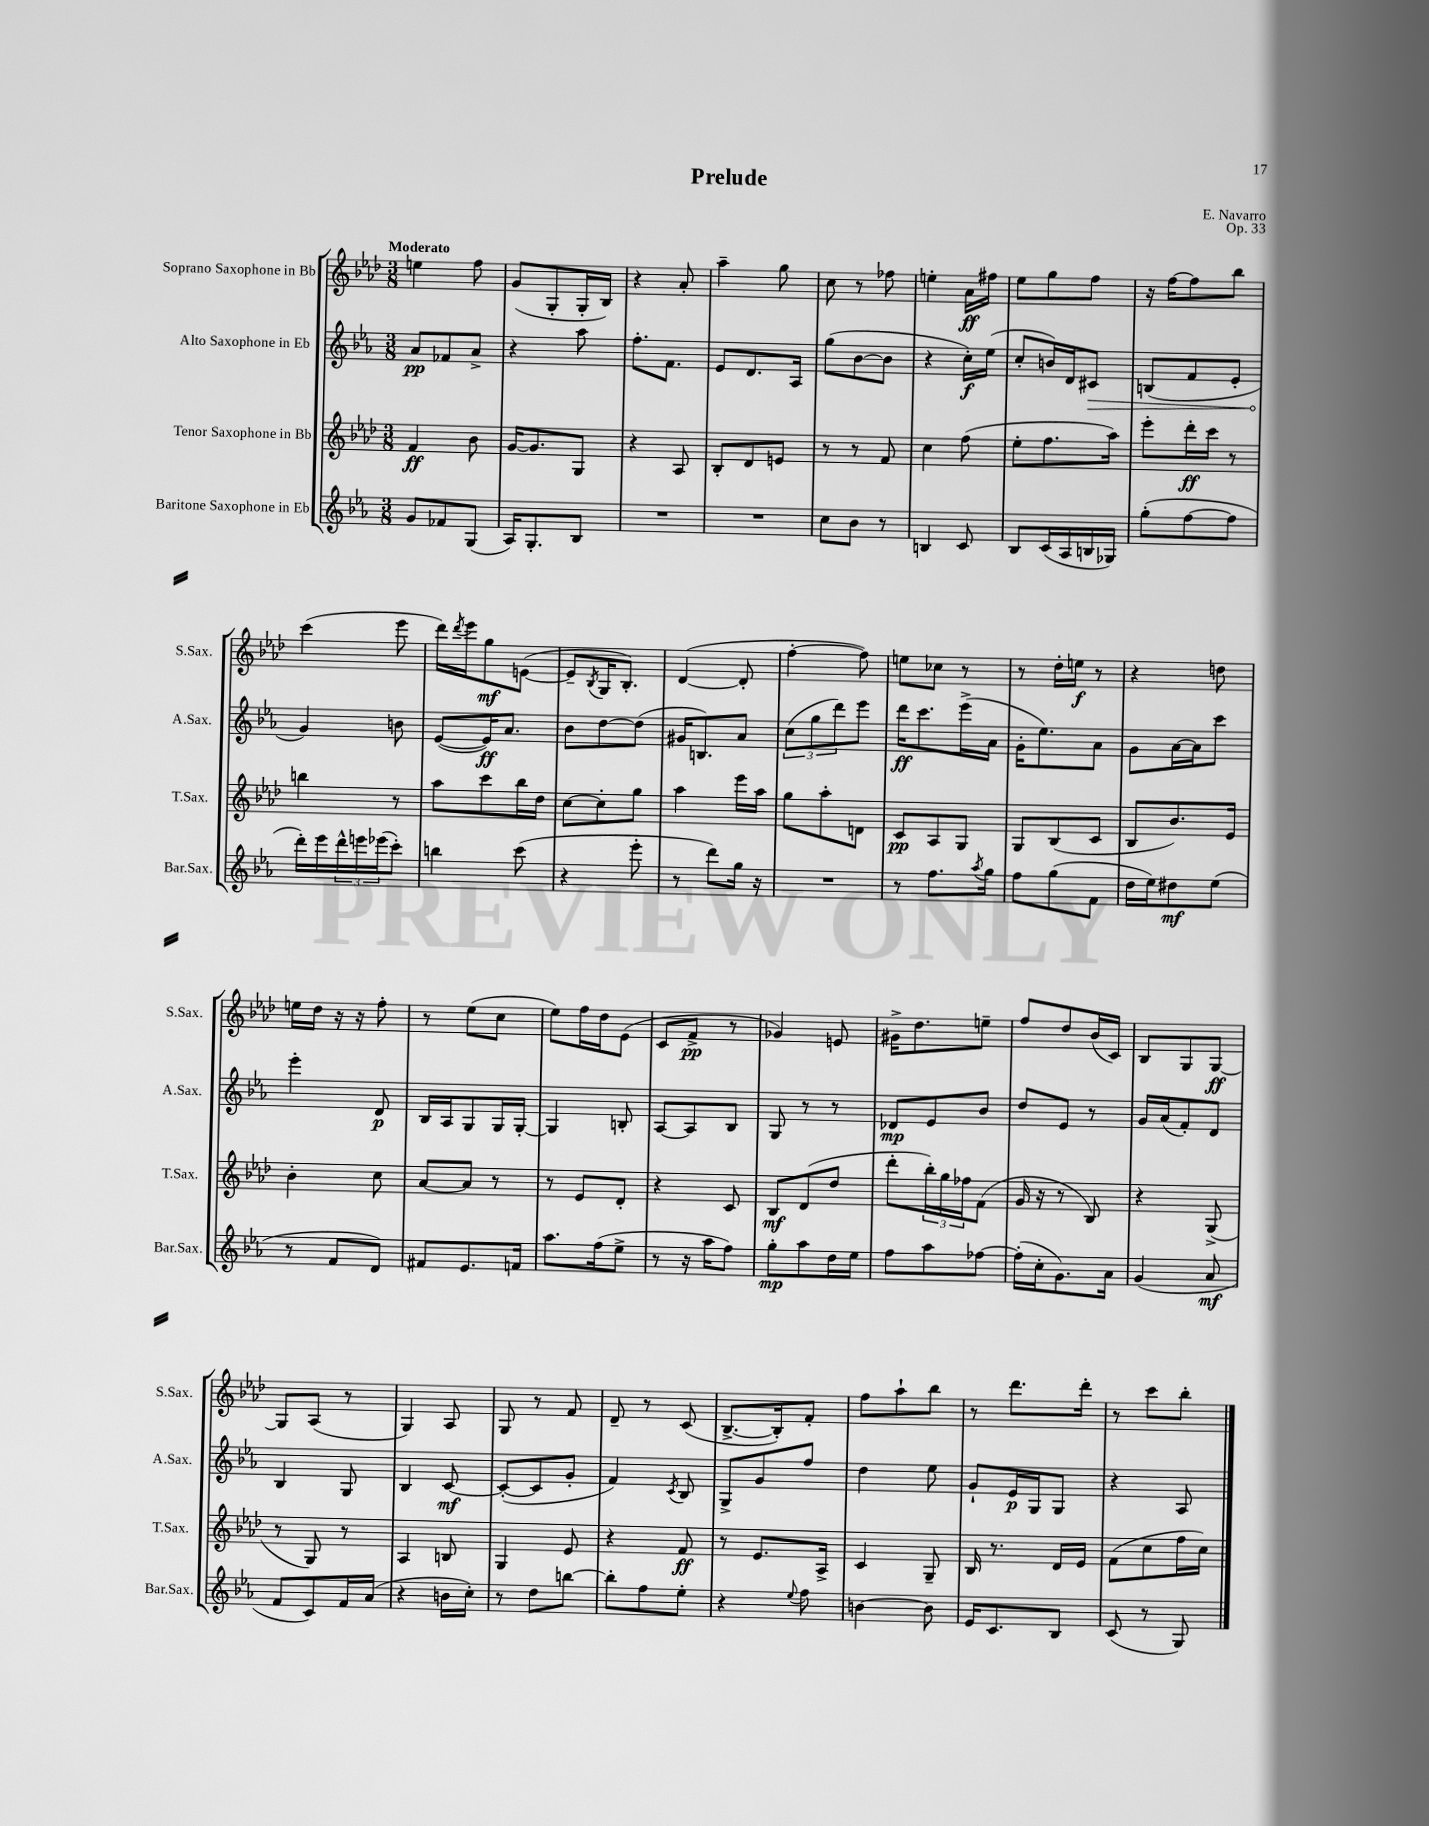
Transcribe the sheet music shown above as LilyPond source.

\header { title = "Prelude" composer = "E. Navarro" opus = "Op. 33" }
<<
\new StaffGroup <<
\new Staff = "s0" \with { instrumentName = "Soprano Saxophone in Bb" shortInstrumentName = "S.Sax." } {
    \clef treble \key aes \major \numericTimeSignature \time 3/8 \tempo "Moderato"
    e''4 f''8 |
    g'8( g8-. g16-. bes16) |
    r4 aes'8-. |
    aes''4-- g''8 |
    c''8 r8 fes''8 |
    e''4-. aes'16\ff fis''16 |
    ees''8 g''8 f''8 |
    r16 f''16~ f''8 bes''8 |
    c'''4( ees'''8 |
    des'''16) \acciaccatura { des'''8 } ees'''16 g''8\mf e'8~( |
    e'8-- \acciaccatura { bes8 } g16 bes8.-.) |
    des'4~( des'8-. |
    f''4~-. f''8) |
    e''8 ces''8 r8 |
    r8 des''16-. e''16\f r8 |
    r4 d''8 |
    e''16 des''16 r16 r16 f''8-. |
    r8 ees''8( c''8 |
    ees''8) f''16 des''16 ees'8( |
    c'8 f'8->\pp r8 |
    ges'4) e'8 |
    gis'16-> des''8. e''8-- |
    f''8 des''8 bes'16( c'16) |
    bes8 g8 g8~\ff |
    g8 aes8( r8 |
    g4) aes8 |
    g8 r8 f'8 |
    des'8-- r8 c'8( |
    bes8.~-> bes16-.) f'8-. |
    f''8 aes''8-! bes''8 |
    r8 des'''8. des'''16-. |
    r8 c'''8 bes''8-. \bar "|." |
}
\new Staff = "s1" \with { instrumentName = "Alto Saxophone in Eb" shortInstrumentName = "A.Sax." } {
    \clef treble \key ees \major \numericTimeSignature \time 3/8
    aes'8\pp fes'8 aes'8-> |
    r4 aes''8 |
    f''8.-. f'8. |
    ees'8 d'8. aes16 |
    g''8( bes'8~ bes'8 |
    r4 c''16-.\f) ees''16( |
    c''8-. b'16) d'16 \once \override Hairpin.circled-tip = ##t cis'8\> |
    b8( f'8 ees'8-. |
    g'4\!) b'8 |
    ees'8~( ees'16\ff) aes'8. |
    bes'8 d''8~ d''8( |
    gis'16 b8.) aes'8 |
    \tuplet 3/2 { c''8( g''8 d'''8) } ees'''8 |
    d'''16\ff c'''8. ees'''16->( aes'16 |
    g'16-. ees''8.) aes'8 |
    g'8 aes'16~ aes'16 c'''8 |
    ees'''4-. d'8\p |
    bes16 aes16 g8 g16 g16~-. |
    g4 b8-. |
    aes8~ aes8 bes8 |
    g8 r8 r8 |
    des'8\mp ees'8 bes'8 |
    d''8 ees'8 r8 |
    g'16 aes'16( f'8-.) d'8 |
    bes4 g8 |
    bes4 c'8~\mf |
    c'8~-.( c'8 g'8-. |
    f'4) \acciaccatura { c'8 } bes8 |
    g8-> g'8 f''8 |
    d''4 ees''8 |
    g'8-! ees'16\p g16 g8 |
    r4 aes8 \bar "|." |
}
\new Staff = "s2" \with { instrumentName = "Tenor Saxophone in Bb" shortInstrumentName = "T.Sax." } {
    \clef treble \key aes \major \numericTimeSignature \time 3/8
    f'4\ff bes'8 |
    g'16~ g'8. g8 |
    r4 aes8 |
    bes8-. des'8 e'8 |
    r8 r8 f'8 |
    c''4 f''8( |
    ees''8-. f''8. aes''16) |
    ees'''8-. des'''16-.\ff c'''16 r8 |
    b''4 r8 |
    aes''8 c'''8 bes''16 des''16 |
    c''8~ c''8-. g''8 |
    aes''4 ees'''16 aes''16 |
    g''8 aes''8-. d'8 |
    c'8\pp aes8 g8 |
    g8 bes8( c'8 |
    bes8 bes'8.) ees'16 |
    bes'4-. c''8 |
    aes'8~ aes'8 r8 |
    r8 ees'8 des'8-. |
    r4 c'8 |
    bes8\mf des'8( des''8 |
    des'''8-. \tuplet 3/2 { bes''16-.) g''16 fes''16 } f'8( |
    g'16 r16 r8 bes8) |
    r4 g8->( |
    r8 g8) r8 |
    aes4 b8 |
    g4 ees'8 |
    r4 f'8\ff |
    r8 ees'8. aes16-> |
    c'4 g8-- |
    bes16 r8. des'16 ees'16 |
    f'8( c''8 f''16 c''16) \bar "|." |
}
\new Staff = "s3" \with { instrumentName = "Baritone Saxophone in Eb" shortInstrumentName = "Bar.Sax." } {
    \clef treble \key ees \major \numericTimeSignature \time 3/8
    g'8 fes'8 g8( |
    aes16) g8.-. bes8 |
    R4. |
    R4. |
    c''8 bes'8 r8 |
    b4 c'8 |
    bes8 c'16( aes16 b16 ges16) |
    g''8-.( f''8~ f''8 |
    d'''16-.) ees'''16 \tuplet 3/2 { d'''16-^ e'''16 ees'''16( } c'''8-.) |
    b''4 c'''8( |
    r4 ees'''8-. |
    r8 d'''8) g''16 r16 |
    R4. |
    r8 f''8. \acciaccatura { aes''8 } g''16 |
    f''8 g''8( f'8 |
    d''16 ees''16) dis''8\mf ees''8( |
    r8 f'8 d'8) |
    fis'8 ees'8. f'16 |
    aes''8. f''16( ees''8-> |
    r8 r16 aes''16 f''8) |
    g''8-.\mp aes''8 d''16 ees''16 |
    f''8 aes''8 fes''8~ |
    fes''16-.( c''16-. g'8.) aes'16 |
    g'4( aes'8\mf |
    f'8 c'8) f'16 aes'16( |
    r4 b'16 c''16-.) |
    r8 d''8 b''8~ |
    b''8-. f''8 ees''8-. |
    r4 \appoggiatura { ees''8 } f''8 |
    b'4~ b'8 |
    ees'16 c'8. bes8 |
    c'8( r8 g8) \bar "|." |
}
>>
>>
\layout { \context { \Score \remove "Bar_number_engraver" } }
